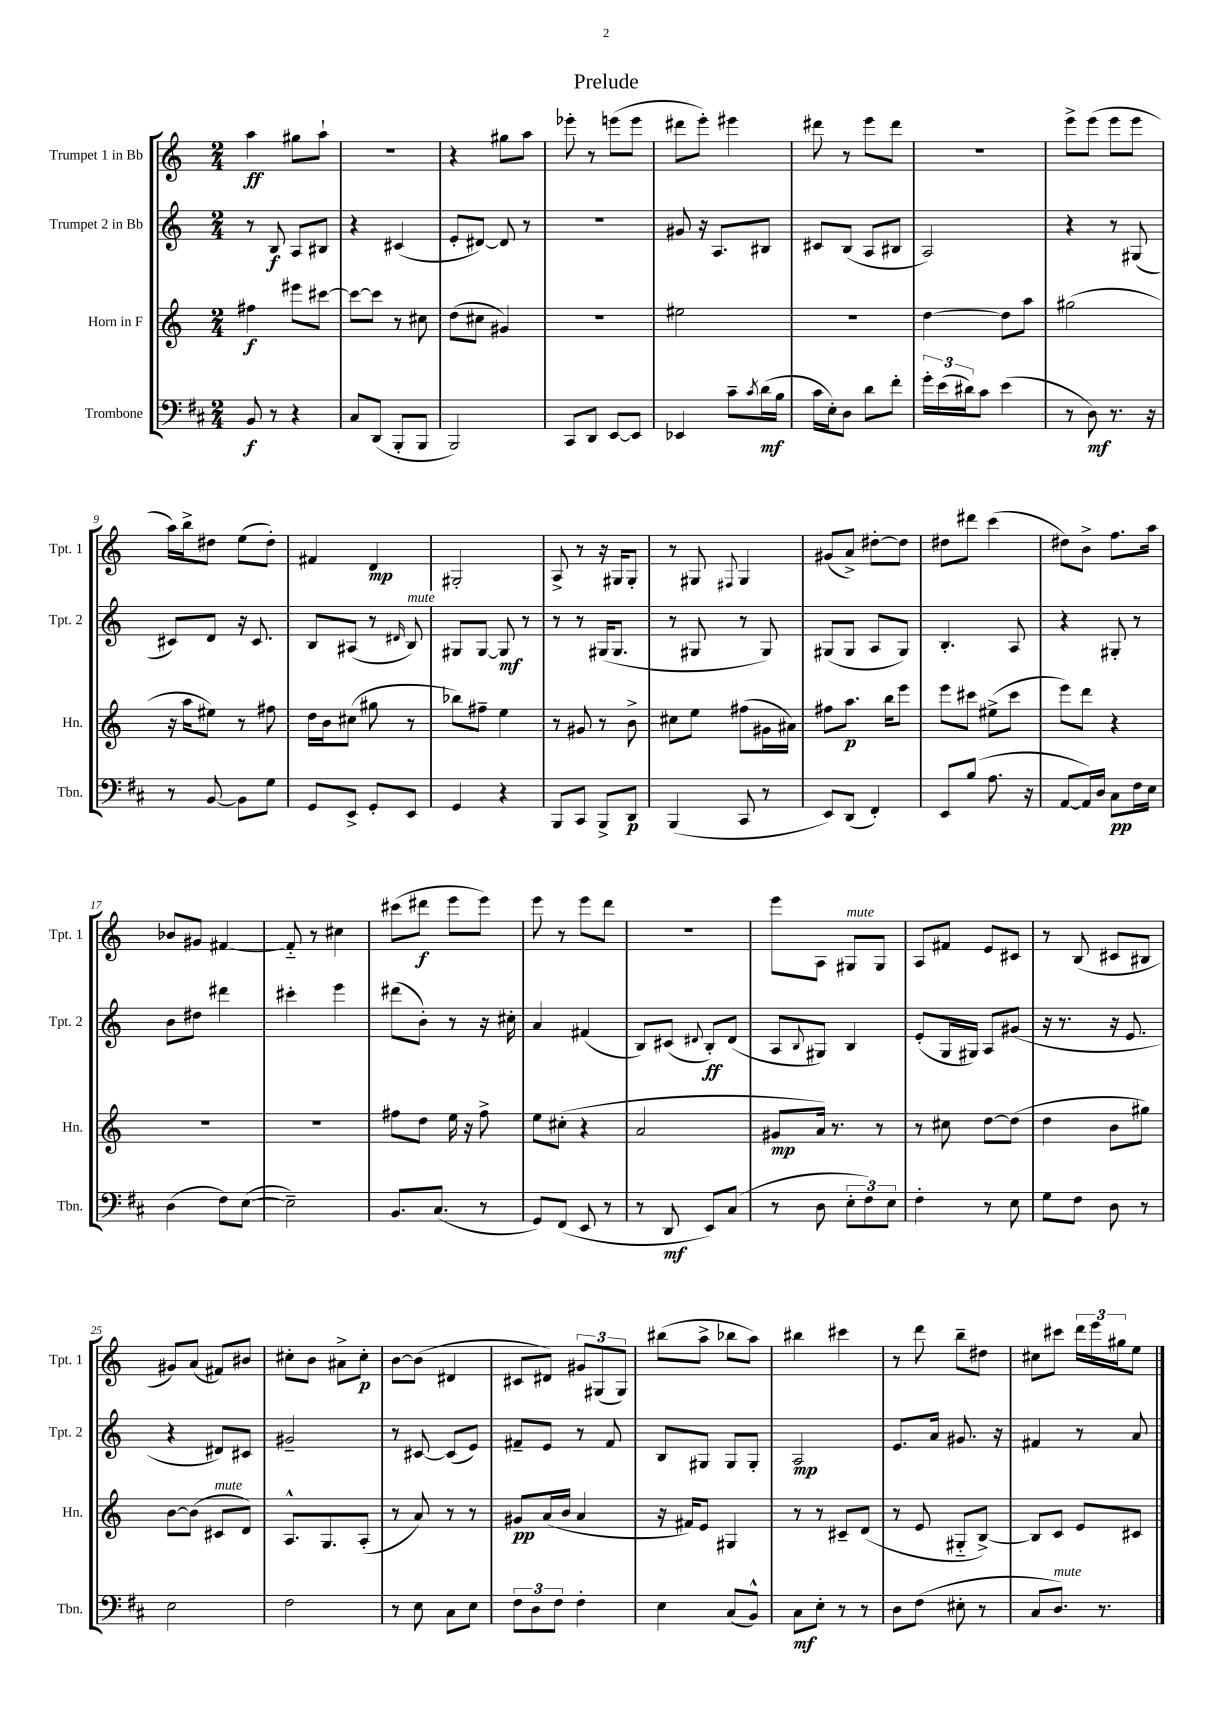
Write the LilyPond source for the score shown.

\header { title = "Prelude" }
<<
\new StaffGroup <<
\new Staff = "s0" \with { instrumentName = "Trumpet 1 in Bb" shortInstrumentName = "Tpt. 1" } {
    \clef treble \key c \major \numericTimeSignature \time 2/4
    a''4\ff gis''8 a''8-! |
    R2 |
    r4 gis''8 a''8 |
    ees'''8-. r8 e'''8( e'''8 |
    dis'''8 e'''8-.) eis'''4 |
    dis'''8 r8 e'''8 dis'''8 |
    r2 |
    e'''8-> e'''8( e'''8 e'''8 |
    a''16) b''16-> dis''8 e''8( dis''8-.) |
    fis'4 d'4\mp |
    gis2-. |
    a8-> r8 r16 gis16 gis8-. |
    r8 gis8 \appoggiatura { fis8 } gis4 |
    gis'8( a'8->) dis''8~-. dis''8 |
    dis''8 dis'''8 c'''4( |
    dis''8) b'8-> f''8. a''16 |
    bes'8 gis'8 fis'4~ |
    fis'8-_ r8 cis''4 |
    cis'''8( dis'''8\f e'''8 e'''8) |
    e'''8 r8 e'''8 d'''8 |
    R2 |
    e'''8 a8 gis8^\markup { \italic "mute" } gis8 |
    a8 fis'8 e'8 cis'8 |
    r8 b8( cis'8 bis8 |
    gis'8) a'8( fis'8) bis'8 |
    cis''8-. b'8 ais'8-> cis''8-.\p |
    b'8~ b'8( dis'4 |
    cis'8 dis'8) \tuplet 3/2 { gis'8 gis8( gis8) } |
    bis''8( a''8-> bes''8 a''8) |
    bis''4 cis'''4 |
    r8 d'''8 b''8-- dis''8 |
    cis''8 cis'''8 \tuplet 3/2 { d'''16 e'''16 gis''16 } e''8 \bar "|." |
}
\new Staff = "s1" \with { instrumentName = "Trumpet 2 in Bb" shortInstrumentName = "Tpt. 2" } {
    \clef treble \key c \major \numericTimeSignature \time 2/4
    r8 b8\f a8 bis8 |
    r4 cis'4( |
    e'8-. dis'8~) dis'8 r8 |
    r2 |
    gis'8 r16 a8. bis8 |
    cis'8 b8( a8 bis8 |
    a2) |
    r4 r8 gis8( |
    cis'8) d'8 r16 cis'8. |
    b8 ais8( r8 \grace { dis'16 } b8^\markup { \italic "mute" }) |
    gis8 gis8~ gis8\mf r8 |
    r8 r8 gis16( gis8. |
    r8 gis8 r8 gis8) |
    gis8( gis8 a8 gis8) |
    b4.-. a8 |
    r4 gis8-. r8 |
    b'8 dis''8 dis'''4 |
    cis'''4-. e'''4 |
    dis'''8( b'8-.) r8 r16 cis''16-. |
    a'4 fis'4( |
    b8) cis'8( \appoggiatura { dis'8 } b8-.\ff) dis'8( |
    a8 \appoggiatura { b8 } gis8) b4 |
    e'8-.( g16 gis16) a8 gis'8( |
    r16 r8. r16 e'8. |
    r4 dis'8) cis'8 |
    gis'2-- |
    r8 cis'8~ cis'8( e'8) |
    fis'8-- e'8 r8 fis'8 |
    b8 gis8 gis8 gis8-. |
    a2\mp |
    e'8. a'16 gis'8. r16 |
    fis'4 r8 a'8 \bar "|." |
}
\new Staff = "s2" \with { instrumentName = "Horn in F" shortInstrumentName = "Hn." } {
    \clef treble \key c \major \numericTimeSignature \time 2/4
    fis''4\f eis'''8 cis'''8~ |
    cis'''8~ cis'''8 r8 cis''8 |
    d''8( cis''8 gis'4) |
    r2 |
    eis''2 |
    R2 |
    d''4~ d''8 a''8 |
    gis''2( |
    r16 a''16 eis''8) r8 fis''8 |
    d''16 b'16 cis''8( gis''8 r8 |
    bes''8) fis''8-- e''4 |
    r8 gis'8 r8 b'8-> |
    cis''8 e''8 fis''8( gis'16 ais'16) |
    fis''8 a''8.\p b''16 e'''8 |
    e'''8 cis'''8 eis''8->( cis'''8 |
    e'''8) d'''8 r4 |
    R2 |
    R2 |
    fis''8 d''8 e''16 r16 fis''8-> |
    e''8 cis''8-.( r4 |
    a'2 |
    gis'8\mp a'16) r8. r8 |
    r8 cis''8 d''8~ d''8( |
    d''4 b'8 gis''8) |
    b'8~ b'8( cis'8^\markup { \italic "mute" } d'8) |
    a8.-^ g8. a8-.( |
    r8 a'8) r8 r8 |
    gis'8\pp a'16( b'16 a'4 |
    r16 fis'16) e'8 gis4 |
    r8 r8 cis'8-- d'8( |
    r8 e'8 gis8-_ b8~->) |
    b8 c'8 e'8 cis'8 \bar "|." |
}
\new Staff = "s3" \with { instrumentName = "Trombone" shortInstrumentName = "Tbn." } {
    \clef bass \key d \major \numericTimeSignature \time 2/4
    b,8\f r8 r4 |
    cis8 d,8( b,,8-. b,,8 |
    b,,2) |
    cis,8 d,8 e,8~ e,8 |
    ees,4 cis'8-- \acciaccatura { cis'8 } d'16\mf( b16 |
    cis'16 e16-.) d8 d'8 fis'8-. |
    \tuplet 3/2 { g'16-. e'16( dis'16) } cis'8 e'4( |
    r8 d8\mf) r8. r16 |
    r8 b,8~ b,8 g8 |
    g,8 e,8-> g,8-. e,8 |
    g,4 r4 |
    b,,8 cis,8 b,,8-> d,8\p |
    b,,4( cis,8 r8 |
    e,8) d,8( fis,4-.) |
    e,8 b8( a8. r16 |
    a,8~ a,16) d16 cis8\pp fis16 e16 |
    d4( fis8) e8~( |
    e2--) |
    b,8. cis8.( r8 |
    g,8) fis,8( e,8 r8 |
    r8 d,8\mf e,8) cis8( |
    r8 d8 \tuplet 3/2 { e8-. fis8) e8 } |
    fis4-. r8 e8 |
    g8 fis8 d8 r8 |
    e2 |
    fis2 |
    r8 e8 cis8 e8 |
    \tuplet 3/2 { fis8 d8 fis8 } fis4-. |
    e4 cis8( b,8-^) |
    cis8\mf e8-. r8 r8 |
    d8 fis8( eis8-. r8 |
    cis8 d8.^\markup { \italic "mute" }) r8. \bar "|." |
}
>>
>>
